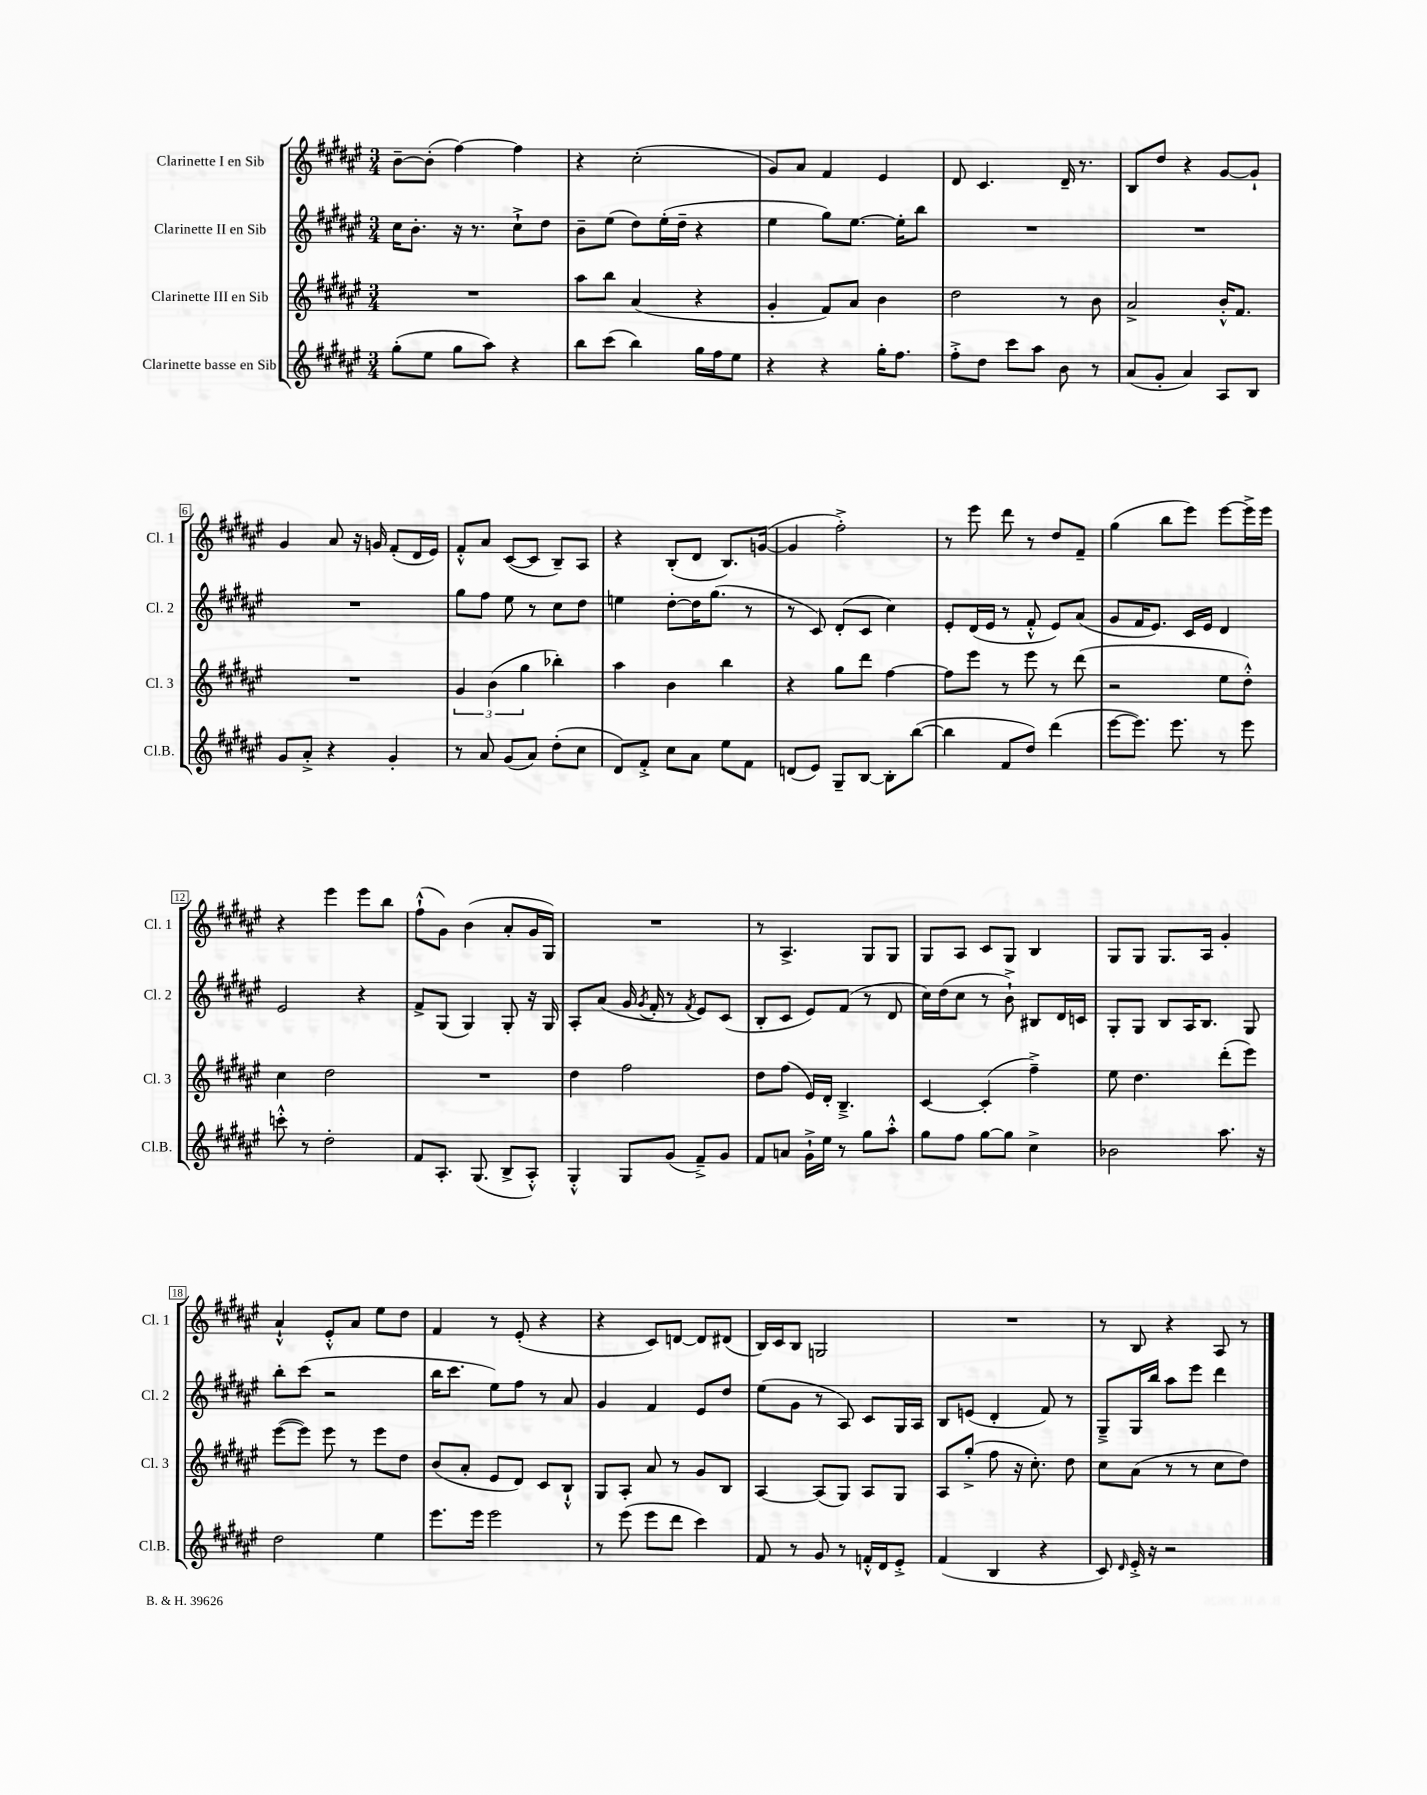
<<
\new StaffGroup <<
\new Staff = "s0" \with { instrumentName = "Clarinette I en Sib" shortInstrumentName = "Cl. 1" } {
    \clef treble \key fis \major \numericTimeSignature \time 3/4
    \autoBeamOff b'8[~-- b'8]-.( fis''4~) fis''4 |
    r4 cis''2-.( |
    gis'8[) ais'8] fis'4 eis'4 |
    dis'8 cis'4. dis'16-- r8. |
    b8[ dis''8] r4 gis'8[~ gis'8]-! |
    gis'4 ais'8 r16 g'16 fis'8[-.( dis'16 eis'16]) |
    fis'8[-.-^ ais'8] cis'8[~( cis'8] b8[--) ais8] |
    r4 b8[-.( dis'8] b8.[) g'16]~( |
    g'4 fis''2-.->) |
    r8 eis'''8 dis'''8 r8 dis''8[ fis'8]-- |
    gis''4( b''8[ eis'''8]) eis'''8[~ eis'''16-> eis'''16] |
    r4 eis'''4 eis'''8[ b''8] |
    fis''8[-!-^( gis'8]) b'4( ais'8[-. gis'16 gis16]) |
    R2. |
    r8 ais4.-> gis8[ gis8] |
    gis8[ ais8] cis'8[ gis8] b4 |
    gis8[ gis8] gis8.[ ais16] gis'4-. |
    ais'4-!-^ eis'8[-.-^ ais'8] eis''8[ dis''8] |
    fis'4 r8 eis'8-.( r4 |
    r4 cis'8[) d'8]~ d'8[ dis'8]( |
    b16[) cis'16 b8] g2 |
    R2. |
    r8 b8 r4 ais8 r8 \bar "|." |
}
\new Staff = "s1" \with { instrumentName = "Clarinette II en Sib" shortInstrumentName = "Cl. 2" } {
    \clef treble \key fis \major \numericTimeSignature \time 3/4
    \autoBeamOff cis''16[ b'8.]-. r16 r8. cis''8[-!-> dis''8] |
    b'8[-- eis''8]( dis''8[) eis''16-.( dis''16]-- r4 |
    eis''4 gis''8[) eis''8.]~ eis''16[-. b''8] |
    R2. |
    R2. |
    R2. |
    gis''8[ fis''8] eis''8 r8 cis''8[ dis''8] |
    e''4 dis''8[~-. dis''16 gis''8.]( r8 |
    r8 cis'8) dis'8[-.( cis'8] cis''4) |
    eis'8[-. dis'16( eis'16] r8 fis'8-.-^ eis'8[) ais'8]( |
    gis'8[ fis'16 eis'8.]) cis'16[ eis'16] dis'4 |
    eis'2 r4 |
    fis'8[-> gis8]( gis4) gis8-. r16 gis16 |
    ais8[-. ais'8]( gis'16 \acciaccatura { gis'8 } fis'16-. r8 \acciaccatura { fis'8 } eis'8[) cis'8]( |
    b8[-. cis'8] eis'8[) fis'8]( r8 dis'8 |
    cis''16[) dis''16( cis''8] r8 b'8-!->) bis8[ dis'16 c'16] |
    gis8[-. gis8] b8[ ais16 b8.] gis8 |
    b''8[-. cis'''8]( r2 |
    b''16[ cis'''8.] eis''8[) fis''8] r8 ais'8 |
    gis'4 fis'4 eis'8[ dis''8] |
    eis''8[( gis'8] r8 ais8) cis'8[ gis16 ais16] |
    b8[ e'8]( dis'4-. fis'8) r8 |
    gis8[---> gis16 b''16] ais''8[ eis'''8] dis'''4 \bar "|." |
}
\new Staff = "s2" \with { instrumentName = "Clarinette III en Sib" shortInstrumentName = "Cl. 3" } {
    \clef treble \key fis \major \numericTimeSignature \time 3/4
    \autoBeamOff R2. |
    ais''8[ b''8] ais'4( r4 |
    gis'4-. fis'8[) ais'8] b'4 |
    dis''2 r8 b'8 |
    ais'2-> b'16[-.-^ fis'8.] |
    R2. |
    \tuplet 3/2 { gis'4 b'4( gis''4 } bes''4-.) |
    ais''4 b'4 b''4 |
    r4 gis''8[ dis'''8] fis''4~ |
    fis''8[ eis'''8] r8 eis'''8 r8 dis'''8( |
    r2 eis''8[ dis''8]-.-^) |
    cis''4 dis''2 |
    R2. |
    dis''4 fis''2 |
    dis''8[ fis''8]( eis'16[) dis'16]-. b4.---> |
    cis'4~ cis'4-.( fis''4--->) |
    eis''8 dis''4. dis'''8[-.( eis'''8]) |
    eis'''8[~( eis'''8]) eis'''8 r8 eis'''8[ dis''8] |
    b'8[( ais'8]-. eis'8[ dis'8]) cis'8[ b8]-!-^ |
    gis8[ ais8]-. ais'8 r8 gis'8[ b8] |
    ais4~ ais8[( gis8]) ais8[ gis8] |
    ais8[ gis''8]-.->( fis''8 r16 cis''8.-.) dis''8 |
    cis''8[ ais'8]( r8 r8 cis''8[ dis''8]) \bar "|." |
}
\new Staff = "s3" \with { instrumentName = "Clarinette basse en Sib" shortInstrumentName = "Cl.B." } {
    \clef treble \key fis \major \numericTimeSignature \time 3/4
    \autoBeamOff gis''8[-.( eis''8] gis''8[ ais''8]) r4 |
    b''8[ cis'''8]( b''4) gis''16[ fis''16 eis''8] |
    r4 r4 gis''16[-. fis''8.] |
    fis''8[-.-> dis''8] cis'''8[ ais''8] b'8 r8 |
    ais'8[( gis'8]-. ais'4) ais8[ b8] |
    gis'8[ ais'8]-.-> r4 gis'4-. |
    r8 ais'8 gis'8[( ais'8]) dis''8[-.( cis''8] |
    dis'8[) fis'8]-.-> cis''8[ ais'8] eis''8[ fis'8] |
    d'8[( eis'8]) gis8[-- b8]~ b8[-. b''8]~( |
    b''4 fis'8[ dis''8]) dis'''4( |
    eis'''8[~ eis'''8.]) eis'''8. r8 eis'''8 |
    c'''8-.-^ r8 dis''2-. |
    fis'8[ ais8.]-. gis8.( b8[-> ais8]-.-^) |
    gis4-.-^ gis8[ gis'8]( fis'8[--->) gis'8] |
    fis'8[ a'8] gis'16[-!-> eis''16] r8 gis''8[ ais''8]-.-^ |
    gis''8[ fis''8] gis''8[~ gis''8] cis''4-> |
    bes'2 ais''8. r16 |
    dis''2 eis''4 |
    eis'''8.[ eis'''16] eis'''2 |
    r8 eis'''8( eis'''8[ dis'''8] cis'''4) |
    fis'8 r8 gis'8 r8 f'16[-.-^ dis'16 eis'8]-.-> |
    fis'4( b4 r4 |
    cis'8) \grace { dis'16 } eis'16-.-> r16 r2 \bar "|." |
}
>>
>>
\layout { \context { \Score \override BarNumber.stencil = #(make-stencil-boxer 0.1 0.3 ly:text-interface::print) } }
